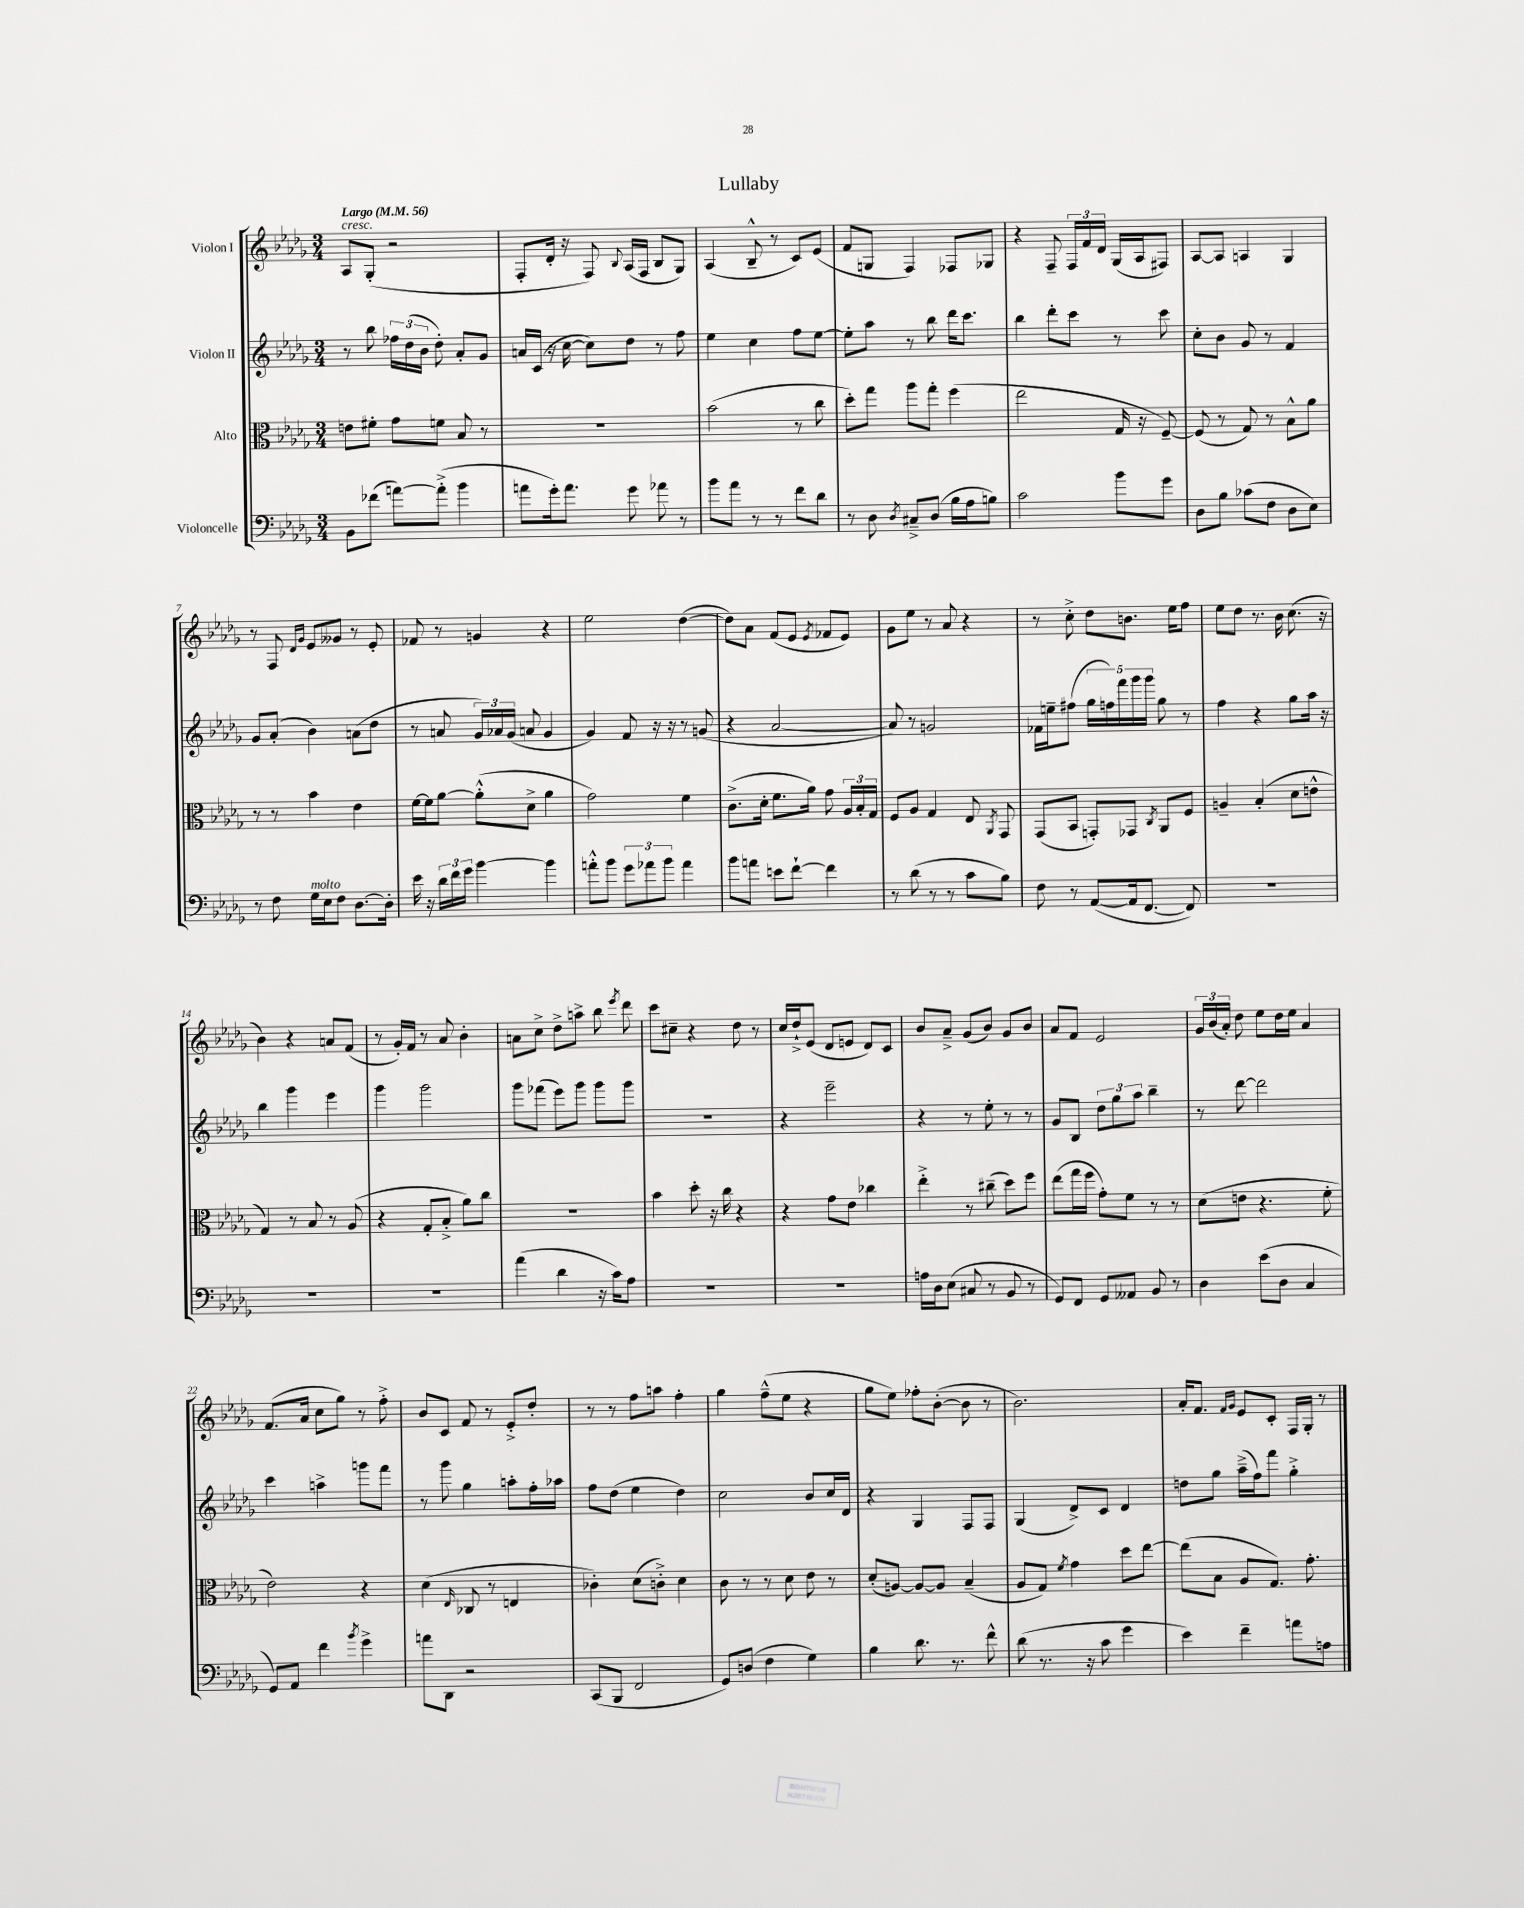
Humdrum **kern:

**kern	**kern	**kern	**kern
*staff4	*staff3	*staff2	*staff1
*clefF4	*clefC3	*clefG2	*clefG2
*k[b-e-a-d-g-]	*k[b-e-a-d-g-]	*k[b-e-a-d-g-]	*k[b-e-a-d-g-]
*M3/4	*M3/4	*M3/4	*M3/4
*MM56	*MM56	*MM56	*MM56
8BB-	8e	8r	8A-
(8f-	8f#'	8bb-	(8G-'
[8a)	8g-	24ff-	2r
.	.	(24dd-	.
.	.	24b-	.
(8a'^]	8f	8dd-')	.
4b-	8B-	8a-'	.
.	8r	8g-	.
=	=	=	=
8a	2.r	16a	8F'
.	.	(16c	.
16g-')	.	16r	16d-'
8.a	.	[16cc	16r
.	.	8cc])	8F)
.	.	.	8qqB-
8g-	.	8dd-	(16A-
.	.	.	16F
8a-	.	8r	8B-
8r	.	8ff	8G-)
=	=	=	=
8b-	(2b-	4ee-	(4A-
8a-	.	.	.
8r	.	4cc	8B-~^^
8r	.	.	8r
8f	8r	8ff	8c)
8d-	8cc	[8ee-	(8e-
=	=	=	=
8r	8dd-')	8ee-']	8f
8D-	8gg-	8aa-	8G
8qD-	.	.	.
8C#~^	8aa-	8r	4F)
(8D-	8gg-'	8bb-	.
16B-	(4ff	16ddd-	8F-
16A-	.	8.ccc	.
8B)	.	.	8G-
=	=	=	=
2c	2ee-	4bb-	4r
.	.	8ddd-'	8F~
.	.	8ccc	24F
.	.	.	24f
.	.	.	24d-
8b-	16G-	8r	(16G-
.	16r	.	16A-
8g-	[8F~)	8ccc	8F#)
=	=	=	=
8D-	(8F]	8cc'	[8A-
8B-	8r	8b-	8A-]
(8c-	8G-)	8g-	4A
8F	8r	8r	.
8D-	8B-^^	4f	4G-
8E-)	8a-	.	.
=	=	=	=
8r	8r	8g-	8r
8F	8r	(8a-'	8F
.	.	.	16qqd-
.	.	.	16qqg-
16G-	4b-	4b-)	8e-
16E-	.	.	.
8F	.	.	8g--
[8.D-	4e-	(8a	8r
.	.	8dd-	8e-'
16D-']	.	.	.
=	=	=	=
16e-	[16f	8r	8f-
16r	16f]	.	.
24d-	[8a-	8a	8r
24f	.	.	.
24g-	.	.	.
[4b-	(8a-'^^]	24g-)	4g
.	.	24a-	.
.	.	(24g-	.
.	8d-^	8a	.
4b-]	4a-	4g-	4r
=	=	=	=
8a'^^	2g-)	4g-)	2ee-
8b-	.	.	.
12g-	.	8f	.
12a-	.	.	.
.	.	16r	.
12b-	.	.	.
.	.	16r	.
4a-	4f	8r	([4dd-
.	.	(8g	.
=	=	=	=
8b-	(8.c^	4r	8dd-])
8a	.	.	8a-
.	16d-'	.	.
8e	8.f	[2a-	(8f
[8f`	.	.	8e-
.	16a-)	.	.
.	.	.	8qe-
4f]	8g-	.	8f-
.	24A-	.	8e-)
.	24B-'	.	.
.	24G-	.	.
=	=	=	=
8r	8F	8a-])	8g-
(8d-	8A-	8r	8ee-
8r	4G-	2g	8r
8r	.	.	8a-
8c	8E-	.	4r
.	8qAA-	.	.
8B-)	8GG-	.	.
=	=	=	=
8F	(8GG-	16f-	8r
.	.	16ee~	.
8r	8BB-	(8ff#	8cc'^
([8AA-	8GG')	20gg-	8dd-
.	.	20ff)	.
.	.	20fff	.
16AA-]	8GG-	.	8.b
.	.	20ggg-	.
[8.FF	.	.	.
.	.	20ggg-	.
.	8qC	.	.
.	8AA-	8gg-	.
.	.	.	16ee-
8FF])	8F	8r	8ff
=	=	=	=
2.r	4A~	4ff	8ee-
.	.	.	8dd-
.	(4B-'	4r	8.r
.	.	.	16b-
.	8d-	8gg-	(8.cc
.	8e^^	16aa-	.
.	.	16r	16r
=	=	=	=
2.r	4G-)	4bb-	4b-)
.	8r	4ggg-	4r
.	8B-	.	.
.	8r	4eee-	8a
.	(8A-	.	(8f
=	=	=	=
2.r	4r	4ggg-	8r
.	.	.	16g-')
.	.	.	16f
.	8G-'	2ggg-	8r
.	8B-'^	.	8a-
.	8a-)	.	4b-'
.	8cc	.	.
=	=	=	=
(4a-	2.r	8ggg-	8a
.	.	(8fff-	8cc^
4d-	.	8eee-)	8dd-^
.	.	8ggg-	8aa^
16r	.	8ggg-	8bb-
16c)	.	.	.
.	.	.	8qeee-
8A-	.	8ggg-	8ddd-
=	=	=	=
2.r	4b-	2.r	8ccc
.	.	.	8cc#~
.	8dd-'	.	4r
.	16r	.	.
.	16cc	.	.
.	4r	.	8dd-
.	.	.	8r
=	=	=	=
2.r	4r	4r	16cc
.	.	.	16dd-`^
.	.	.	(8e-
.	8g-	2eee-~	8d-
.	8e-	.	8e
.	4cc-	.	8d-)
.	.	.	8c
=	=	=	=
16A	4ee-'^	4r	8b-
16D-	.	.	.
(8E-	.	.	8a-~^
8C#	8r	8r	(8g-
8r	(8cc#~	8ee-'	8b-)
8BB-	8dd-)	8r	8g-
8r	8ff	8r	8b-
=	=	=	=
8GG-)	(8ee-	8g-	8a-
8FF	16gg-	8B-	8f
.	16ff	.	.
8GG-	8g-')	12dd-	2e-
.	.	12gg-	.
8AA--	8f	.	.
.	.	12aa-	.
8BB-	8r	4bb-~	.
8r	8r	.	.
=	=	=	=
4D-	(8d-	8r	24g-
.	.	.	(24b-
.	.	.	24a-')
.	8e	[8ddd-	8dd-
(8e-	4.r	2ddd-]	8ee-
8D-	.	.	16dd-
.	.	.	16ee-
4C	.	.	4a-
.	8f'	.	.
=	=	=	=
8GG-)	2e-)	4ccc	(8.f
8AA-	.	.	.
.	.	.	16a-
4f	.	4aa^	8cc
.	.	.	8gg-)
8qb-	.	.	.
4g-^	4r	8ggg	8r
.	.	8fff	8ff'^
=	=	=	=
8a	(4d-	8r	8b-
8DD-	.	8ggg-	8c
.	16qqE-	.	.
2r	8C-	4gg-	8f
.	8r	.	8r
.	4E	8aa'	8e-'^
.	.	16ff'	8dd-'
.	.	16aa-	.
=	=	=	=
(8CC	4c-')	8ff	8r
8BBB-	.	(8dd-	8r
2FF	(8d-	4ee-	8ff
.	8c'^)	.	8aa
.	4d-	4dd-)	4ff'
=	=	=	=
8GG-)	8c	2cc	4gg-
(8D	8r	.	.
4F	8r	.	(8ff~^^
.	8d-	.	8ee-
4G-)	8e-	8b-	4r
.	8r	16cc	.
.	.	16d-	.
=	=	=	=
4B-	(8d-'	4r	8gg-
.	[8A)	.	8ee-)
8.d-	8A_	4G-	8ff-'
.	8A]	.	([8b-'
8.r	.	.	.
.	(4B-~	8F	8b-]
8f^^	.	8F	8r
=	=	=	=
(8d-	8A-	(4G-	2.b-)
8.r	8G-)	.	.
.	8qf	.	.
.	4g-	8d-^)	.
16r	.	.	.
8c	.	8c	.
4g-	8dd-	4d-	.
.	[8ee-	.	.
=	=	=	=
4e-)	(8ee-]	8dd	16a-'
.	.	.	8.f
.	8B-	8gg-	.
.	.	.	16qqf
.	.	.	16qqg-
4f~	8A-	(16aa-~^	8e-
.	.	16ff)	.
.	8.G-)	8fff	8c'
8a	.	4gg-'^	16F
.	8.g-'	.	16G-'
8A	.	.	8r
==	==	==	==
*-	*-	*-	*-
